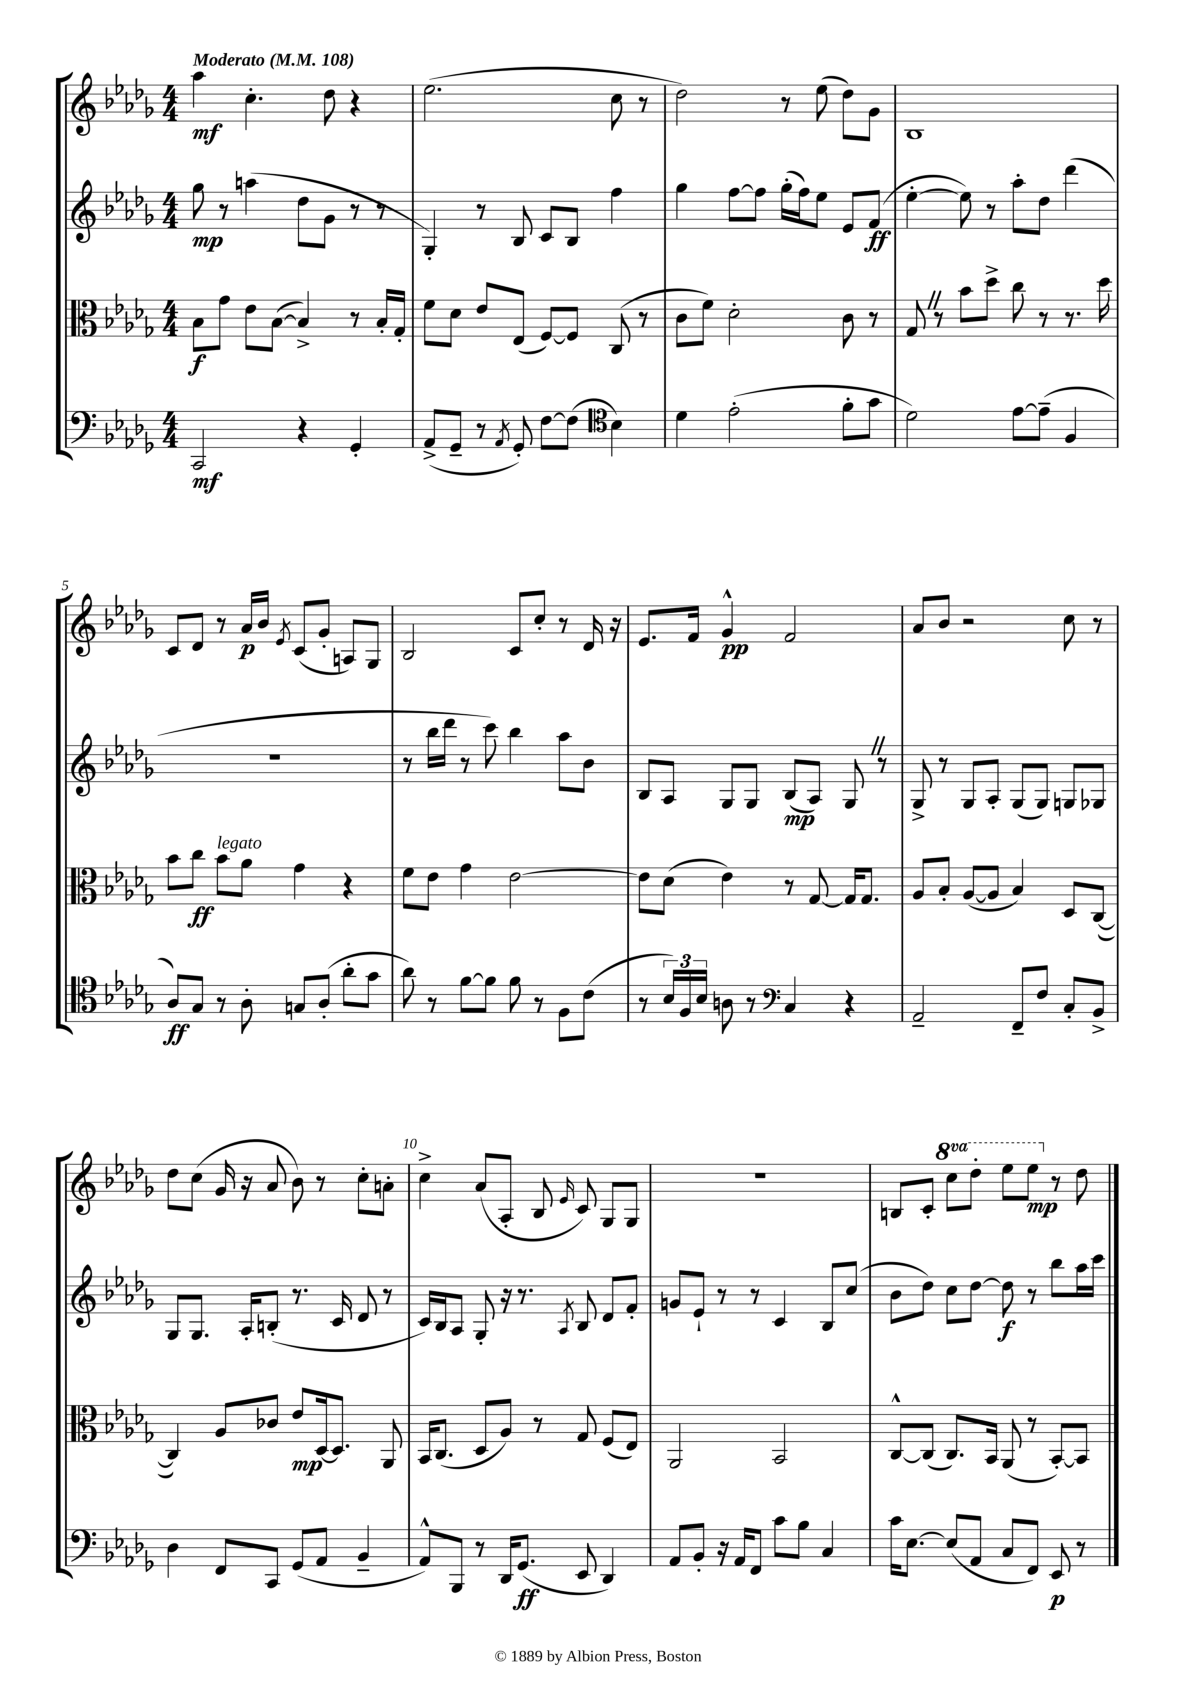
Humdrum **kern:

**kern	**dynam	**kern	**dynam	**kern	**dynam	**kern	**dynam
*part4	*part4	*part3	*part3	*part2	*part2	*part1	*part1
*staff4	*staff4	*staff3	*staff3	*staff2	*staff2	*staff1	*staff1
*clefF4	*	*clefC3	*	*clefG2	*	*clefG2	*
*k[b-e-a-d-g-]	*	*k[b-e-a-d-g-]	*	*k[b-e-a-d-g-]	*	*k[b-e-a-d-g-]	*
*M4/4	*	*M4/4	*	*M4/4	*	*M4/4	*
*MM108	*	*MM108	*	*MM108	*	*MM108	*
=1	=1	=1	=1	=1	=1	=1	=1
!	!	!	!	!	!	!LO:TX:a:B:t=Moderato	!
2CC/	mf	8B-\L	f	8gg-\	mp	4aa-\	mf
.	.	8g-\J	.	8r	.	.	.
.	.	8e-\L	.	(4aan\	.	4.cc'\	.
.	.	([8B-\J	.	.	.	.	.
4r	.	4B-^/])	.	8dd-\L	.	.	.
.	.	.	.	8g-\J	.	8dd-\	.
4GG-'/	.	8r	.	8r	.	4r	.
.	.	16B-'/LL	.	8r	.	.	.
.	.	16G-'/JJ	.	.	.	.	.
=2	=2	=2	=2	=2	=2	=2	=2
(8AA-^/L	.	8f\L	.	4G-'/)	.	(2.ee-\	.
8GG-~/J	.	8d-\J	.	.	.	.	.
8r	.	8e-/L	.	8r	.	.	.
8qAA-/	.	.	.	.	.	.	.
8GG-'/)	.	(8E-/J	.	8B-/	.	.	.
[8F\L	.	[8F/L)	.	8c/L	.	.	.
(8F\J]	.	8F/J]	.	8B-/J	.	.	.
*clefC4	*	*	*	*	*	*	*
4B-\)	.	(8C/	.	4ff\	.	8cc\	.
.	.	8r	.	.	.	8r	.
=3	=3	=3	=3	=3	=3	=3	=3
4d-\	.	8c\L	.	4gg-\	.	2dd-\)	.
.	.	8f\J)	.	.	.	.	.
(2e-'\	.	2d-'\	.	[8ff\L	.	.	.
.	.	.	.	8ff\J]	.	.	.
.	.	.	.	(16gg-'\LL	.	8r	.
.	.	.	.	16ff\J)	.	.	.
.	.	.	.	8ee-\J	.	(8ee-\	.
8f'\L	.	8c\	.	8e-/L	.	8dd-\L)	.
8g-\J	.	8r	.	(8f/J	ff	8g-\J	.
=4	=4	=4	=4	=4	=4	=4	=4
2d-\)	.	8G-Z/	.	[4ee-'\	.	1B-	.
.	.	8r	.	.	.	.	.
.	.	8b-\L	.	8ee-\])	.	.	.
.	.	8dd-^\J	.	8r	.	.	.
[8e-\L	.	8cc\	.	8aa-'\L	.	.	.
(8e-~\J]	.	8r	.	8dd-\J	.	.	.
4F/	.	8.r	.	(4ddd-\	.	.	.
.	.	16dd-\	.	.	.	.	.
!!LO:LB:g=z
=5	=5	=5	=5	=5	=5	=5	=5
8A-/L)	ff	8b-\L	.	1r	.	8c/L	.
8G-/J	.	8cc\J	ff	.	.	8d-/J	.
!	!	!LO:TX:a:i:t=legato	!	!	!	!	!
8r	.	8b-\L	.	.	.	8r	.
8A-'\	.	8a-\J	.	.	.	16a-/LL	p
.	.	.	.	.	.	16b-/JJ	.
.	.	.	.	.	.	8qe-/	.
8Gn/L	.	4g-\	.	.	.	(8c/L	.
(8A-'/J	.	.	.	.	.	8g-'/J	.
8a-'\L	.	4r	.	.	.	8An/L)	.
8g-\J	.	.	.	.	.	8G-/J	.
=6	=6	=6	=6	=6	=6	=6	=6
8a-\)	.	8f\L	.	8r	.	2B-/	.
8r	.	8e-\J	.	16bb-\LL	.	.	.
.	.	.	.	16ddd-\JJ	.	.	.
[8f\L	.	4g-\	.	8r	.	.	.
8f\J]	.	.	.	8ccc\)	.	.	.
8f\	.	[2e-\	.	4bb-\	.	8c/L	.
8r	.	.	.	.	.	8cc'/J	.
8F\L	.	.	.	8aa-\L	.	8r	.
(8c\J	.	.	.	8b-\J	.	16d-/	.
.	.	.	.	.	.	16r	.
=7	=7	=7	=7	=7	=7	=7	=7
8r	.	8e-\L]	.	8B-/L	.	8.e-/L	.
24B-/LL)	.	(8d-\J	.	8A-/J	.	.	.
24F/	.	.	.	.	.	.	.
.	.	.	.	.	.	16f/Jk	.
24B-/JJ	.	.	.	.	.	.	.
8An\	.	4e-\)	.	8G-/L	.	4g-^^/	pp
8r	.	.	.	8G-/J	.	.	.
*clefF4	*	*	*	*	*	*	*
4C/	.	8r	.	(8B-/L	mp	2f/	.
.	.	[8G-/	.	8A-/J)	.	.	.
4r	.	16G-/KL]	.	8G-Z/	.	.	.
.	.	8.G-/J	.	.	.	.	.
.	.	.	.	8r	.	.	.
=8	=8	=8	=8	=8	=8	=8	=8
2AA-~/	.	8A-/L	.	8G-^/	.	8a-/L	.
.	.	8B-'/J	.	8r	.	8b-/J	.
.	.	([8A-/L	.	8G-/L	.	2r	.
.	.	8A-/J]	.	8A-'/J	.	.	.
8FF~/L	.	4B-/)	.	(8G-/L	.	.	.
8F/J	.	.	.	8G-/J)	.	.	.
8C'/L	.	8D-/L	.	8Gn/L	.	8cc\	.
8BB-^/J	.	([8C/J	.	8G-X/J	.	8r	.
!!LO:LB:g=z
=9	=9	=9	=9	=9	=9	=9	=9
4D-\	.	4C/])	.	8G-/L	.	8dd-\L	.
.	.	.	.	8.G-/J	.	(8cc\J	.
8FF/L	.	8A-/L	.	.	.	16g-/	.
.	.	.	.	16A-'/KL	.	16r	.
8CC/J	.	8c-X/J	.	(8Bn'/J	.	8a-/	.
(8GG-/L	.	8e-/L	mp	8.r	.	8b-\)	.
8AA-/J	.	[16D-/k	.	.	.	8r	.
.	.	8.D-/J]	.	16c/	.	.	.
4BB-~/	.	.	.	8d-/	.	8cc'\L	.
.	.	8AA-/	.	8r	.	8an'\J	.
=10	=10	=10	=10	=10	=10	=10	=10
8AA-^^/L)	.	16BB-/KL	.	16c/LL)	.	4cc^\	.
.	.	(8.C/J	.	16B-/J	.	.	.
8BBB-/J	.	.	.	8A-/J	.	.	.
8r	.	8D-/L	.	8G-'/	.	(8a-/L	.
16DD-/KL	.	8A-/J)	.	16r	.	8A-'/J	.
(8.GG-/J	ff	.	.	8.r	.	.	.
.	.	8r	.	.	.	8B-/	.
.	.	.	.	8qA-/	.	16qqe-/	.
8EE-/	.	8G-/	.	8B-/	.	8c/)	.
4DD-/)	.	(8F/L	.	8d-/L	.	8G-/L	.
.	.	8E-/J)	.	8f'/J	.	8G-/J	.
=11	=11	=11	=11	=11	=11	=11	=11
8AA-/L	.	2AA-/	.	8gn/L	.	1r	.
8BB-'/J	.	.	.	8e-`/J	.	.	.
16r	.	.	.	8r	.	.	.
16AA-/KL	.	.	.	.	.	.	.
8FF/J	.	.	.	8r	.	.	.
8c\L	.	2BB-/	.	4c/	.	.	.
8B-\J	.	.	.	.	.	.	.
4C/	.	.	.	8B-/L	.	.	.
.	.	.	.	(8cc/J	.	.	.
=12	=12	=12	=12	=12	=12	=12	=12
16c\KL	.	[8C^^/L	.	8b-\L	.	8Bn/L	.
[8.E-\J	.	.	.	.	.	.	.
.	.	(8C/J]	.	8dd-\J)	.	8c'/J	.
*	*	*	*	*	*	*8va	*
(8E-/L]	.	8.C/L)	.	8cc\L	.	8ccc\L	.
8AA-/J	.	.	.	[8dd-\J	.	8ddd-'\J	.
.	.	16BB-/Jk	.	.	.	.	.
8C/L	.	(8AA-/	.	8dd-\]	f	8eee-\L	.
8FF/J)	.	8r	.	8r	.	8eee-\J	mp
*	*	*	*	*	*	*X8va	*
8EE-/	p	[8BB-'/L)	.	8bb-\L	.	8r	.
8r	.	8BB-/J]	.	16aa-\L	.	8dd-\	.
.	.	.	.	16ccc\JJ	.	.	.
==	==	==	==	==	==	==	==
*-	*-	*-	*-	*-	*-	*-	*-
